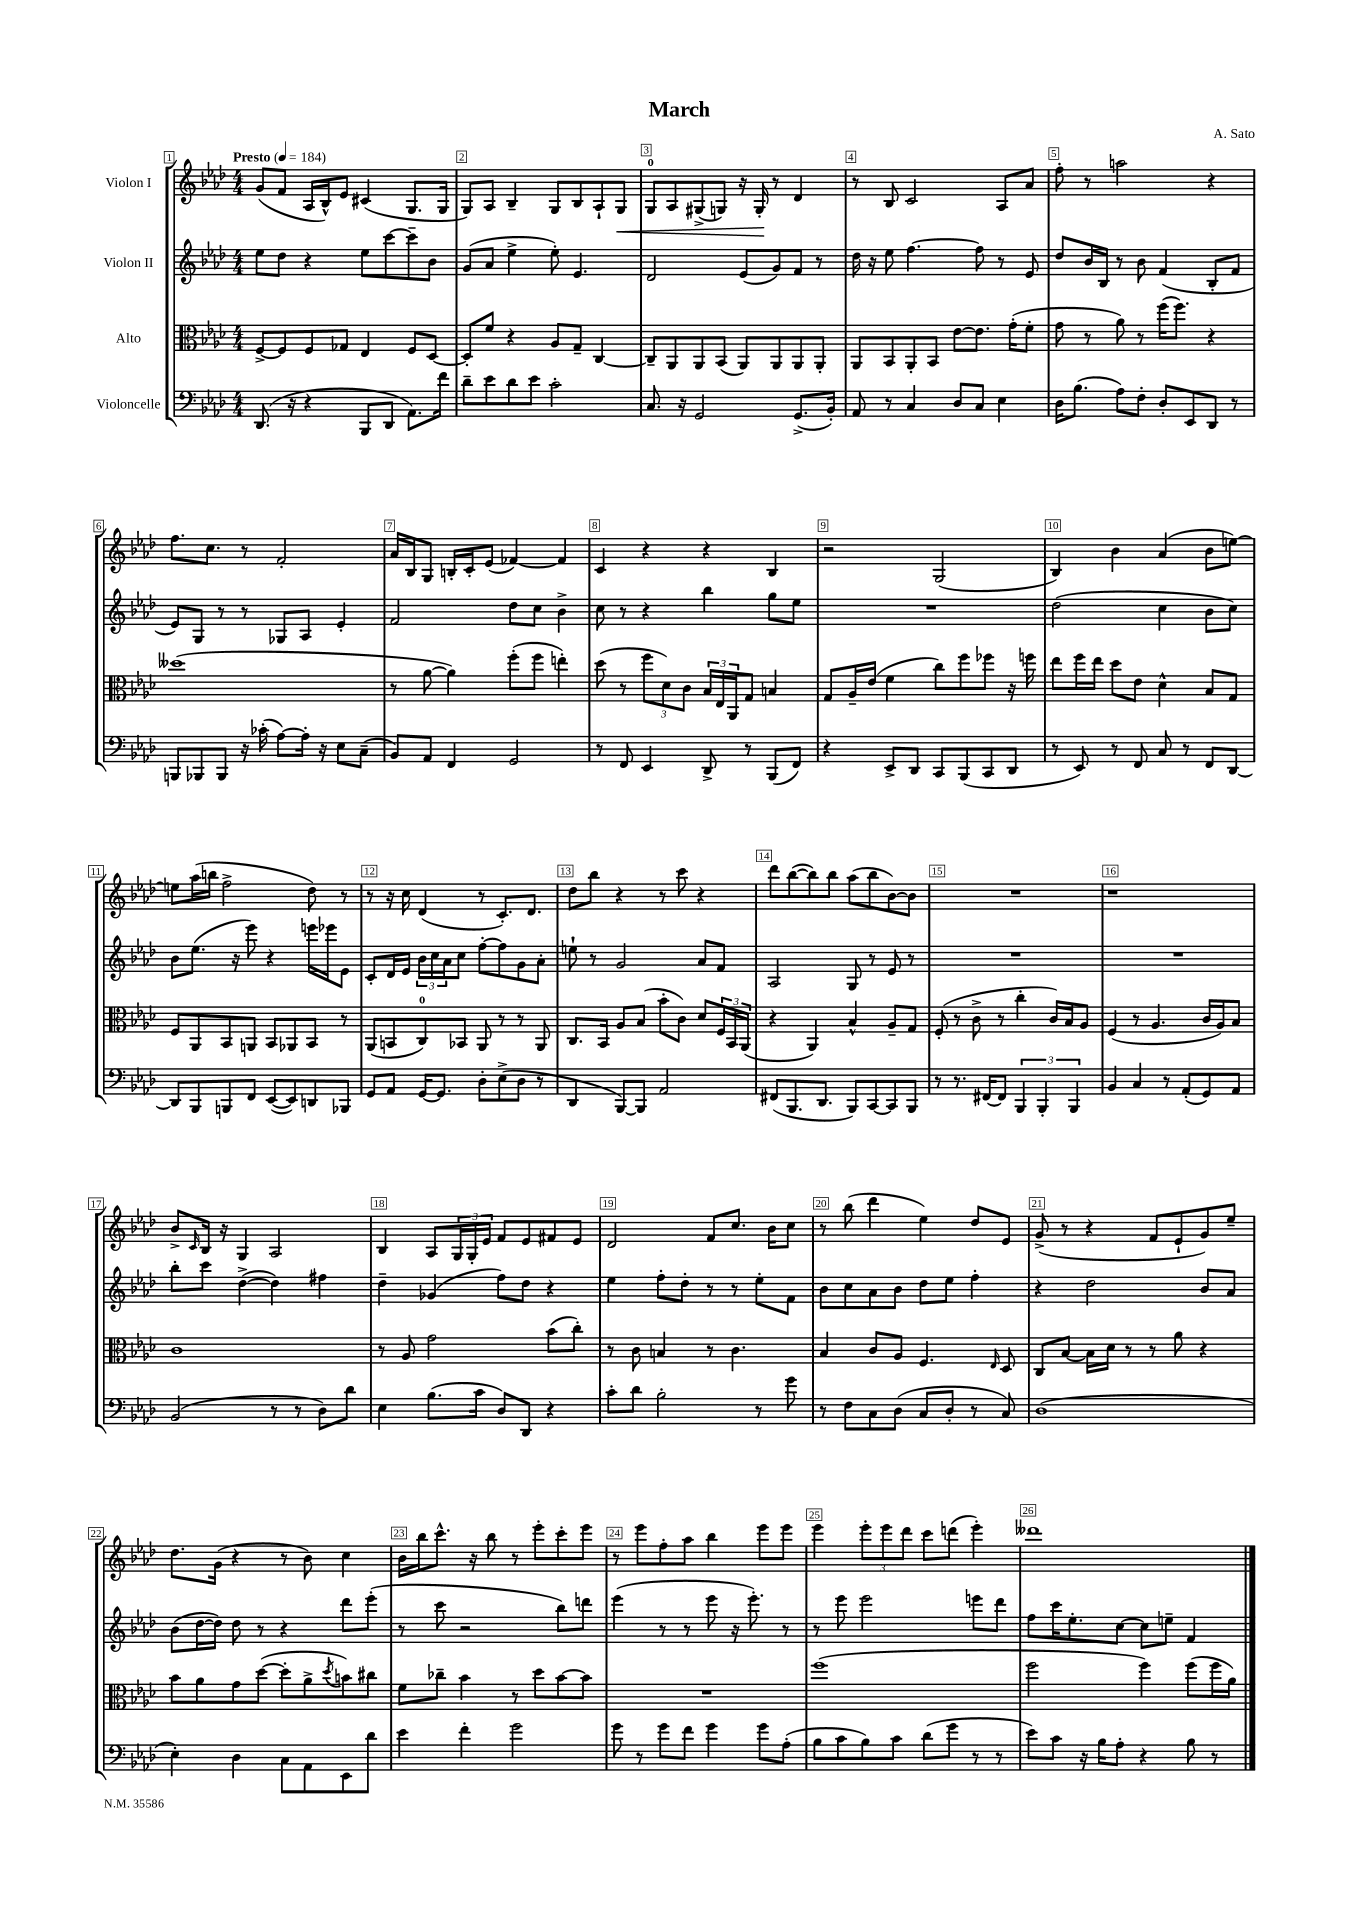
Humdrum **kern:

**kern	**kern	**kern	**kern	**dynam
*part4	*part3	*part2	*part1	*part1
*staff4	*staff3	*staff2	*staff1	*staff1
*I"Violoncelle	*I"Alto	*I"Violon II	*I"Violon I	*
*clefF4	*clefC3	*clefG2	*clefG2	*
*k[b-e-a-d-]	*k[b-e-a-d-]	*k[b-e-a-d-]	*k[b-e-a-d-]	*
*M4/4	*M4/4	*M4/4	*M4/4	*
*MM184	*MM184	*MM184	*MM184	*
=1	=1	=1	=1	=1
!	!	!	!LO:TX:a:B:t=Presto	!
(8.DD-/	[8F^/L	8ee-\L	(8g/L	.
.	8F/]	8dd-\J	8f/J	.
16r	.	.	.	.
4r	8F/	4r	16A-/LL	.
.	.	.	16B-^^/J)	.
.	8G-X/J	.	8e-/J	.
8BBB-/L	4E-/	8ee-\L	(4c#X/	.
8DD-/J	.	[8ccc\	.	.
8.AA-\L)	8F/L	8ccc~\]	8.G/L	.
.	[8D-/J	8b-\J	.	.
16f\Jk	.	.	16G/Jk	.
=2	=2	=2	=2	=2
8d-~\L	8D-'/L]	(8g/L	8G/L)	.
8e-\	8f/J	8a-/J	8A-/J	.
8d-\	4r	4ee-^\	4B-~/	.
8e-\J	.	.	.	.
2c'\	8A-/L	8ee-'\)	8G/L	.
.	8G~/J	4.e-/	8B-/	.
.	[4C/	.	8A-`/	.
!	!	!	!	!LO:HP:b
.	.	.	8G/J	<
=3	=3	=3	=3	=3
8.C/	8C~/L]	2d-/	8G/L	.
.	8AA-/	.	8A-/	.
16r	.	.	.	.
2GG/	8AA-/	.	(8G#X^/	.
.	(8BB-/J	.	8Gn/J)	.
.	8AA-/L)	(8e-/L	16r	.
.	.	.	16G'/	.
.	8AA-/	8g/)	8r	[
(8.GG^/L	8AA-/	8f/J	4d-/	.
.	8AA-'/J	8r	.	.
16BB-'/Jk)	.	.	.	.
=4	=4	=4	=4	=4
8AA-/	8AA-/L	16dd-\	8r	.
.	.	16r	.	.
8r	8BB-/	8ee-\	8B-/	.
4C/	8AA-'/	[4.ff\	2c/	.
.	8BB-/J	.	.	.
8D-/L	[8e-\L	.	.	.
8C/J	8.e-\J]	8ff\]	.	.
4E-\	.	8r	8A-/L	.
.	(16g'\KL	.	.	.
.	8f'\J	8e-/	8a-/J	.
=5	=5	=5	=5	=5
16D-\KL	8g\	8dd-/L	8ff'\	.
(8.B-\J	.	.	.	.
.	8r	16b-/L	8r	.
.	.	16B-/JJ	.	.
8A-\L)	8a-\)	8r	2aan\	.
8F'\J	8r	8b-\	.	.
8D-'/L	(16ff\KL	(4f/	.	.
.	8.ff\J)	.	.	.
8EE-/	.	.	.	.
8DD-/J	4r	8B-'/L	4r	.
8r	.	8f/J	.	.
!!LO:LB:g=z
=6	=6	=6	=6	=6
8BBBn/L	(1dd--X	8e-/L)	8.ff\L	.
8BBB-X/	.	8G/J	.	.
.	.	.	8.cc\J	.
8BBB-/J	.	8r	.	.
16r	.	8r	8r	.
(16c-X'\	.	.	.	.
[8A-\L)	.	8G-X/L	2f'/	.
16A-'\Jk]	.	8A-/J	.	.
16r	.	.	.	.
8E-\L	.	4e-'/	.	.
(8C~\J	.	.	.	.
=7	=7	=7	=7	=7
8BB-/L)	8r	2f/	16a-/LL	.
.	.	.	16B-/J	.
8AA-/J	[8a-\	.	8G/J	.
4FF/	4a-\])	.	16Bn'/LL	.
.	.	.	16c'/J	.
.	.	.	(8e-/J	.
2GG/	(8ff'\L	8dd-\L	[4f-X/)	.
.	8ff\J	8cc\J	.	.
.	4een'\)	4b-^\	4f-/]	.
=8	=8	=8	=8	=8
8r	(8dd-\	8cc\	4c/	.
8FF/	8r	8r	.	.
4EE-/	12ff\L	4r	4r	.
.	12d-\)	.	.	.
.	12c\J	.	.	.
8DD-^/	24B-/LL	4bb-\	4r	.
.	24E-/	.	.	.
.	24AA-/J	.	.	.
8r	8G/J	.	.	.
(8BBB-/L	4Bn/	8gg\L	4B-/	.
8FF/J)	.	8ee-\J	.	.
=9	=9	=9	=9	=9
4r	8G/L	1r	2r	.
.	16A-~/L	.	.	.
.	(16e-/JJ	.	.	.
8EE-^/L	4f\	.	.	.
8DD-/J	.	.	.	.
8CC/L	8cc\L)	.	(2G/	.
(8BBB-/	8ff\	.	.	.
8CC/	8ff-X\J	.	.	.
8DD-/J	16r	.	.	.
.	16ffn\	.	.	.
=10	=10	=10	=10	=10
8r	8ee-\L	(2dd-\	4B-/)	.
8EE-/)	16ff\L	.	.	.
.	16ee-\JJ	.	.	.
8r	8dd-\L	.	4b-\	.
8FF/	8e-\J	.	.	.
8C/	4d-^^\	4cc\	(4a-/	.
8r	.	.	.	.
8FF/L	8B-/L	8b-\L	8b-\L	.
[8DD-/J	8G/J	8cc\J)	[8een\J)	.
!!LO:LB:g=z
=11	=11	=11	=11	=11
8DD-/L]	8F/L	8b-\L	8een\L]	.
8BBB-/	8AA-/	(8.ee-\J	(16aa-\L	.
.	.	.	16bbn\JJ	.
8BBBn/	8BB-/	.	2ff^\	.
.	.	16r	.	.
8FF/J	8AAn/J	8eee-\)	.	.
([8EE-/L	8BB-/L	4r	.	.
8EE-/])	8AA-X/	.	.	.
8DDn/	8BB-/J	16eeen\LL	8dd-\)	.
.	.	16eee-X\J	.	.
8BBB-X/J	8r	8e-\J	8r	.
=12	=12	=12	=12	=12
8GG/L	(8AA-/L	8c'/L	8r	.
8AA-/J	8BBn/	16d-/L	16r	.
.	.	16e-/JJ	16cc\	.
[16GG/KL	8C/)	24b-\LL	(4d-/	.
.	.	24cc\	.	.
8.GG/J]	.	.	.	.
.	.	24a-\J	.	.
.	8BB-X/J	8cc\J	.	.
8D-'\L	8AA-/	[8ff'\L	8r	.
(8E-^\	8r	8ff\]	8.c'/L)	.
8D-\J	8r	8g\	.	.
.	.	.	8.d-/J	.
8r	8AA-/	8a-'\J	.	.
=13	=13	=13	=13	=13
4DD-/	8.C/L	8een`\	8dd-\L	.
.	.	8r	8bb-\J	.
.	16BB-/Jk	.	.	.
[8BBB-/L)	8A-/L	2g/	4r	.
8BBB-/J]	(8B-/J	.	.	.
2AA-/	8b-'\L	.	8r	.
.	8c\J)	.	8ccc\	.
.	8d-/L	8a-/L	4r	.
.	24F/L	8f/J	.	.
.	24BB-/	.	.	.
.	(24AA-/JJ	.	.	.
=14	=14	=14	=14	=14
(8FF#X/L	4r	2A-/	8ddd-\L	.
8.BBB-/	.	.	([8bb-\	.
.	4AA-/)	.	8bb-\])	.
8.DD-/J	.	.	.	.
.	.	.	8bb-\J	.
8BBB-/L)	4B-^^/	8G/	(8aa-\L	.
[8CC/	.	8r	8bb-\	.
8CC/]	8A-~/L	8e-/	[8b-\)	.
8BBB-/J	8G/J	8r	8b-\J]	.
=15	=15	=15	=15	=15
8r	(8F'/	1r	1r	.
8.r	8r	.	.	.
.	8c^\	.	.	.
[16FF#X/KL	.	.	.	.
8FF#/J]	8r	.	.	.
6BBB-/	4cc'\	.	.	.
6BBB-'/	.	.	.	.
.	16c/LL)	.	.	.
.	16B-/J	.	.	.
6BBB-/	.	.	.	.
.	8A-/J	.	.	.
=16	=16	=16	=16	=16
4BB-/	(4F/	1r	1r	.
4C/	8r	.	.	.
.	4.A-/	.	.	.
8r	.	.	.	.
(8AA-'/L	.	.	.	.
8GG/)	16c/LL	.	.	.
.	16A-/J)	.	.	.
8AA-/J	8B-/J	.	.	.
!!LO:LB:g=z
=17	=17	=17	=17	=17
(2BB-/	1c	8bb-'\L	8b-^/L	.
.	.	.	16qqc/	.
.	.	8ccc\J	16B-/Jk	.
.	.	.	16r	.
.	.	([4dd-^\	4G/	.
8r	.	4dd-\])	2A-/	.
8r	.	.	.	.
8D-\L)	.	4ff#X\	.	.
8d-\J	.	.	.	.
=18	=18	=18	=18	=18
4E-\	8r	4dd-~\	4B-/	.
.	8A-/	.	.	.
(8.B-\L	2g\	(4g-X/	8A-/L	.
.	.	.	24G/L	.
.	.	.	24G'/	.
16c\Jk	.	.	.	.
.	.	.	24e-/JJ	.
8D-/L)	.	8ff\L)	8f/L	.
8DD-/J	.	8dd-\J	8e-/	.
4r	(8b-\L	4r	8f#X/	.
.	8cc'\J)	.	8e-/J	.
=19	=19	=19	=19	=19
8c'\L	8r	4ee-\	2d-/	.
8d-\J	8c\	.	.	.
2B-'\	4Bn/	8ff'\L	.	.
.	.	8dd-'\J	.	.
.	8r	8r	8f/L	.
.	4.c\	8r	8.cc/J	.
8r	.	8ee-'\L	.	.
.	.	.	16b-\KL	.
8g\	.	8f\J	8cc\J	.
=20	=20	=20	=20	=20
8r	4B-/	8b-\L	8r	.
8F\L	.	8cc\	(8bb-\	.
8C\	8c/L	8a-\	4ddd-\	.
(8D-\J	8A-/J	8b-\J	.	.
8C/L	4.F/	8dd-\L	4ee-\)	.
8D-'/J	.	8ee-\J	.	.
8r	.	4ff'\	8dd-/L	.
.	16qqE-/	.	.	.
8C/)	8D-/	.	8e-/J	.
=21	=21	=21	=21	=21
(1D-	8C/L	4r	(8g^/	.
.	[8B-/J	.	8r	.
.	16B-\LL]	2dd-\	4r	.
.	16d-\JJ	.	.	.
.	8r	.	.	.
.	8r	.	8f/L	.
.	8a-\	.	8e-`/	.
.	4r	8b-/L	8g/)	.
.	.	8a-/J	8ee-~/J	.
!!LO:LB:g=z
=22	=22	=22	=22	=22
4E-'\)	8b-\L	(8b-\L	8.dd-\L	.
.	8a-\	[16dd-\L	.	.
.	.	16dd-\JJ])	(16g\Jk	.
4D-\	8g\	8dd-\	4r	.
.	([8dd-\J	8r	.	.
8C\L	8dd-'\L]	4r	8r	.
8AA-\	8a-^\	.	8b-\)	.
.	8qdd-/	.	.	.
8EE-\	8bn\)	8ddd-\L	4cc\	.
8d-\J	8cc#X\J	(8eee-'\J	.	.
=23	=23	=23	=23	=23
4e-\	8f\L	8r	16b-\LL	.
.	.	.	16bb-\J	.
.	8cc-X~\J	8ccc\	8.ccc^^\J	.
4f'\	4b-\	2r	.	.
.	.	.	16r	.
.	.	.	8bb-\	.
2g\	8r	.	8r	.
.	8dd-\L	.	8eee-'\L	.
.	[8b-\	8bb-\L)	8ccc'\	.
.	8b-\J]	8dddn\J	8eee-\J	.
=24	=24	=24	=24	=24
8g\	1r	(4eee-\	8r	.
8r	.	.	8eee-\L	.
8g\L	.	8r	8ff'\	.
8f\J	.	8r	8aa-\J	.
4g\	.	8eee-\	4bb-\	.
.	.	16r	.	.
.	.	8.eee-'\)	.	.
8g\L	.	.	8eee-\L	.
(8A-'\J	.	8r	8eee-\J	.
=25	=25	=25	=25	=25
8B-\L	(1ff	8r	4eee-\	.
8c\	.	8eee-\	.	.
8B-\)	.	2eee-\	12eee-'\L	.
.	.	.	12eee-\	.
8c\J	.	.	.	.
.	.	.	12ddd-\J	.
(8d-\L	.	.	8ccc\L	.
8g\J	.	.	(8dddn\J	.
8r	.	8eeen\L	4eee-'\)	.
8r	.	8ddd-\J	.	.
=26	=26	=26	=26	=26
8e-\L)	2ff\	8ff\L	1ddd--X	.
8c\J	.	16ccc\K	.	.
.	.	8.ee-'\	.	.
16r	.	.	.	.
16B-\KL	.	.	.	.
8A-'\J	.	[8cc\J	.	.
4r	4ff\)	8cc\L]	.	.
.	.	8een~\J	.	.
8B-\	(8ff\L	4f/	.	.
8r	16ff\L	.	.	.
.	16a-\JJ)	.	.	.
==	==	==	==	==
*-	*-	*-	*-	*-
